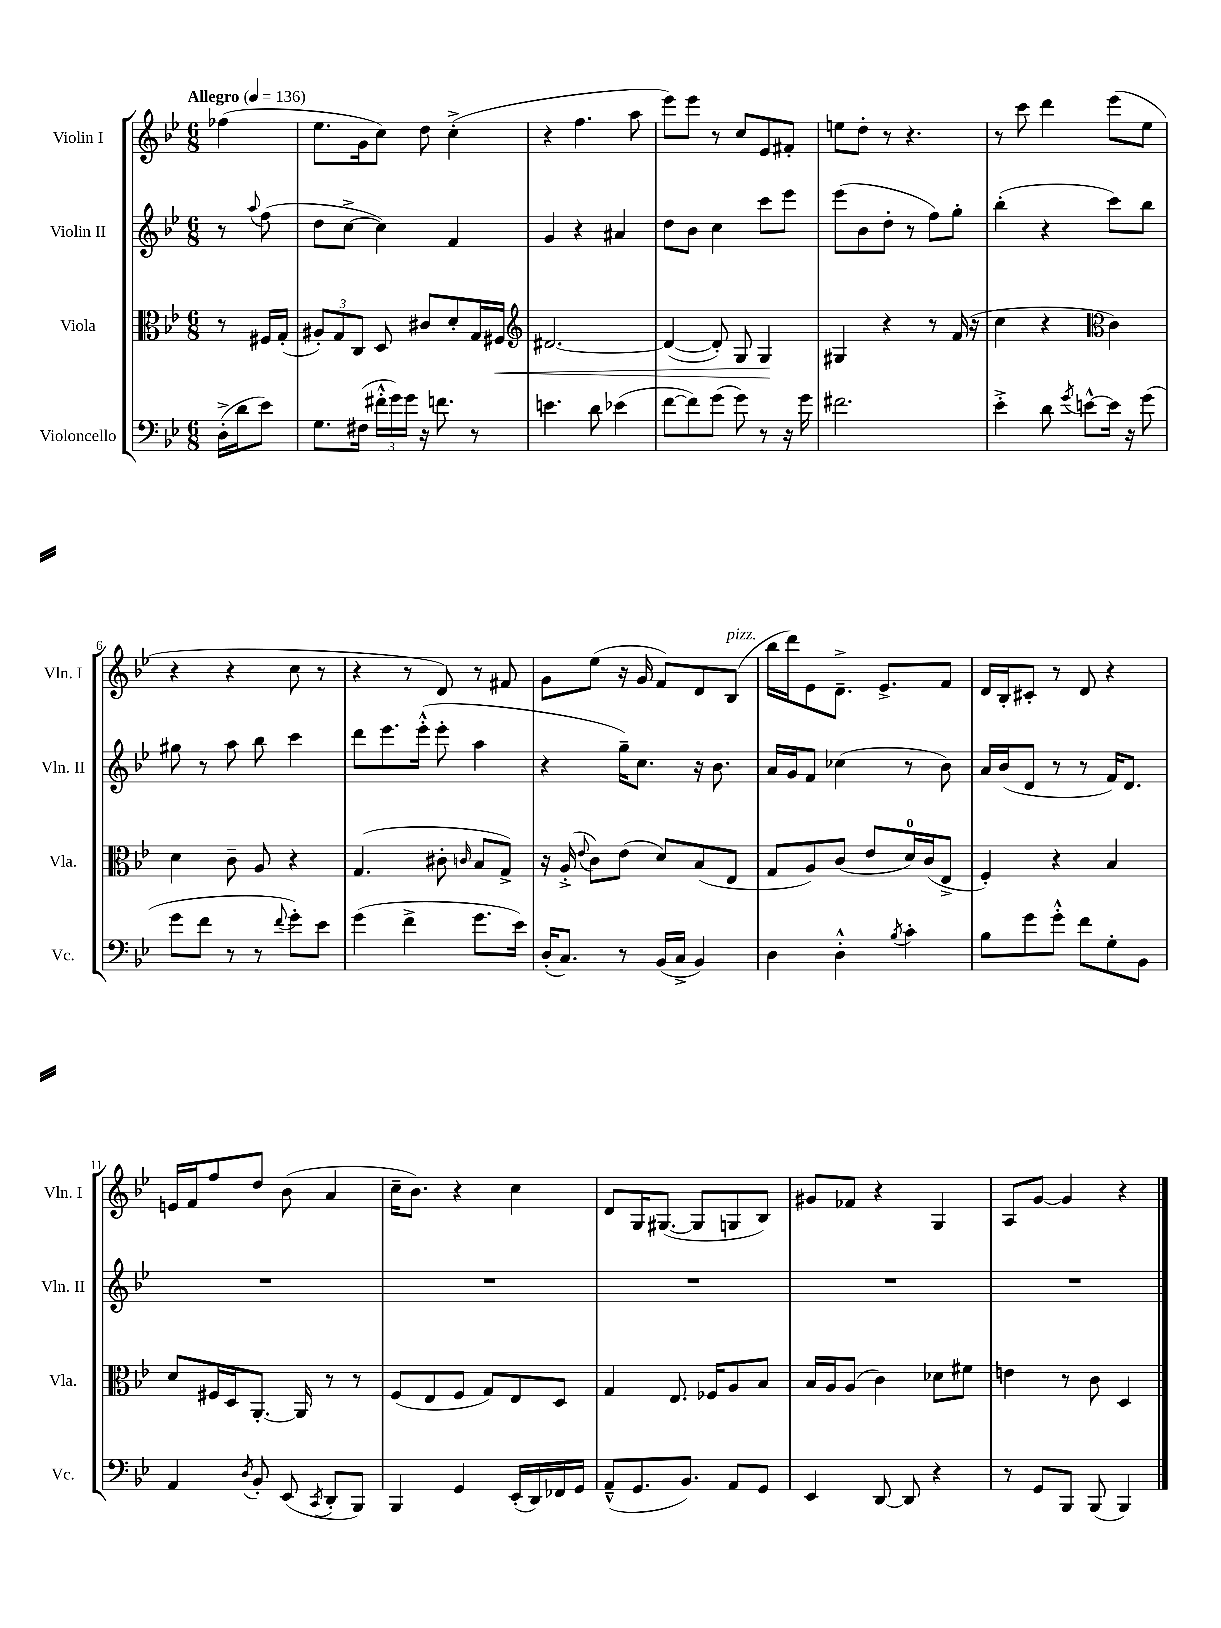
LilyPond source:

<<
\new StaffGroup <<
\new Staff = "s0" \with { instrumentName = "Violin I" shortInstrumentName = "Vln. I" } {
    \clef treble \key bes \major \numericTimeSignature \time 6/8 \partial 4 \tempo "Allegro" 4 = 136
    \autoBeamOff fes''4( |
    ees''8.[ g'16 c''8]) d''8 c''4-.->( |
    r4 f''4. a''8 |
    ees'''8[) ees'''8] r8 c''8[ ees'8 fis'8]-. |
    e''8[ d''8]-. r8 r4. |
    r8 c'''8 d'''4 ees'''8[( ees''8] |
    r4 r4 c''8 r8 |
    r4 r8 d'8) r8 fis'8 |
    g'8[ ees''8]( r16 g'16 f'8[) d'8 bes8]^\markup { \italic "pizz." }( |
    bes''16[ d'''16) ees'8 d'8.]---> ees'8.[-> f'8] |
    d'16[ bes16-. cis'8]-. r8 d'8 r4 |
    e'16[ f'16 f''8 d''8] bes'8( a'4 |
    c''16[-- bes'8.]) r4 c''4 |
    d'8[ g16 gis8.]~( gis8[ g8 bes8]) |
    gis'8[ fes'8] r4 g4 |
    a8[ g'8]~ g'4 r4 \bar "|." |
}
\new Staff = "s1" \with { instrumentName = "Violin II" shortInstrumentName = "Vln. II" } {
    \clef treble \key bes \major \numericTimeSignature \time 6/8 \partial 4
    \autoBeamOff r8 \appoggiatura { a''8 } f''8( |
    d''8[ c''8]~-> c''4) f'4 |
    g'4 r4 ais'4 |
    d''8[ bes'8] c''4 c'''8[ ees'''8] |
    ees'''8[( bes'8 d''8]-. r8 f''8[) g''8]-. |
    bes''4-.( r4 c'''8[) bes''8] |
    gis''8 r8 a''8 bes''8 c'''4 |
    d'''8[ ees'''8. ees'''16]-.-^( ees'''8-. a''4 |
    r4 g''16[--) c''8.] r16 bes'8. |
    a'16[ g'16 f'8] ces''4( r8 bes'8) |
    a'16[ bes'16( d'8] r8 r8 f'16[) d'8.] |
    R2. |
    R2. |
    R2. |
    R2. |
    R2. \bar "|." |
}
\new Staff = "s2" \with { instrumentName = "Viola" shortInstrumentName = "Vla." } {
    \clef alto \key bes \major \numericTimeSignature \time 6/8 \partial 4
    \autoBeamOff r8 fis16[ g16]-.( |
    \tuplet 3/2 { ais8[-.) g8 c8] } d8 cis'8[ d'8-. g16 fis16]\< |
    \clef treble dis'2.~ |
    dis'4~( dis'8-.) g8 g4\! |
    gis4 r4 r8 f'16( r16 |
    c''4 r4 \clef alto c'4) |
    d'4 c'8-- a8 r4 |
    g4.( cis'8-. \grace { c'16 } bes8[ g8]->) |
    r16 a16-.->( \appoggiatura { ees'8 } c'8[) ees'8]( d'8[) bes8( ees8] |
    g8[ a8) c'8]( ees'8[ d'16-0) c'16( ees8]-> |
    f4-.) r4 bes4 |
    d'8[ fis16 d16 a,8.]~-. a,16 r8 r8 |
    f8[( ees8 f8] g8[) ees8 d8] |
    g4 ees8. fes16[ a8 bes8] |
    bes16[ a16 a8]( c'4) des'8[ fis'8] |
    e'4 r8 c'8 d4 \bar "|." |
}
\new Staff = "s3" \with { instrumentName = "Violoncello" shortInstrumentName = "Vc." } {
    \clef bass \key bes \major \numericTimeSignature \time 6/8 \partial 4
    \autoBeamOff d16[-.->( d'16 ees'8]) |
    g8.[ fis16]( \tuplet 3/2 { fis'16[-.-^ g'16) g'16] } r16 f'8. r8 |
    e'4. d'8 ees'4( |
    f'8[~ f'8) g'8]( g'8) r8 r16 g'16 |
    fis'2. |
    ees'4-.-> d'8 \acciaccatura { g'8 } e'8[~-^ e'16] r16 g'8( |
    g'8[ f'8] r8 r8 \appoggiatura { f'8 } g'8[-.) ees'8] |
    g'4( f'4-> g'8.[ ees'16]) |
    d16[-.( c8.]) r8 bes,16[( c16]-> bes,4) |
    d4 d4-.-^ \acciaccatura { bes8 } c'4-. |
    bes8[ g'8 g'8]-.-^ f'8[ g8-. bes,8] |
    a,4 \acciaccatura { d8 } bes,8-. ees,8( \acciaccatura { c,8 } d,8[-. bes,,8]) |
    bes,,4 g,4 ees,16[-.( d,16) fes,16 g,16] |
    a,8[---^( g,8. bes,8.]) a,8[ g,8] |
    ees,4 d,8~ d,8 r4 |
    r8 g,8[ bes,,8] bes,,8( bes,,4) \bar "|." |
}
>>
>>
